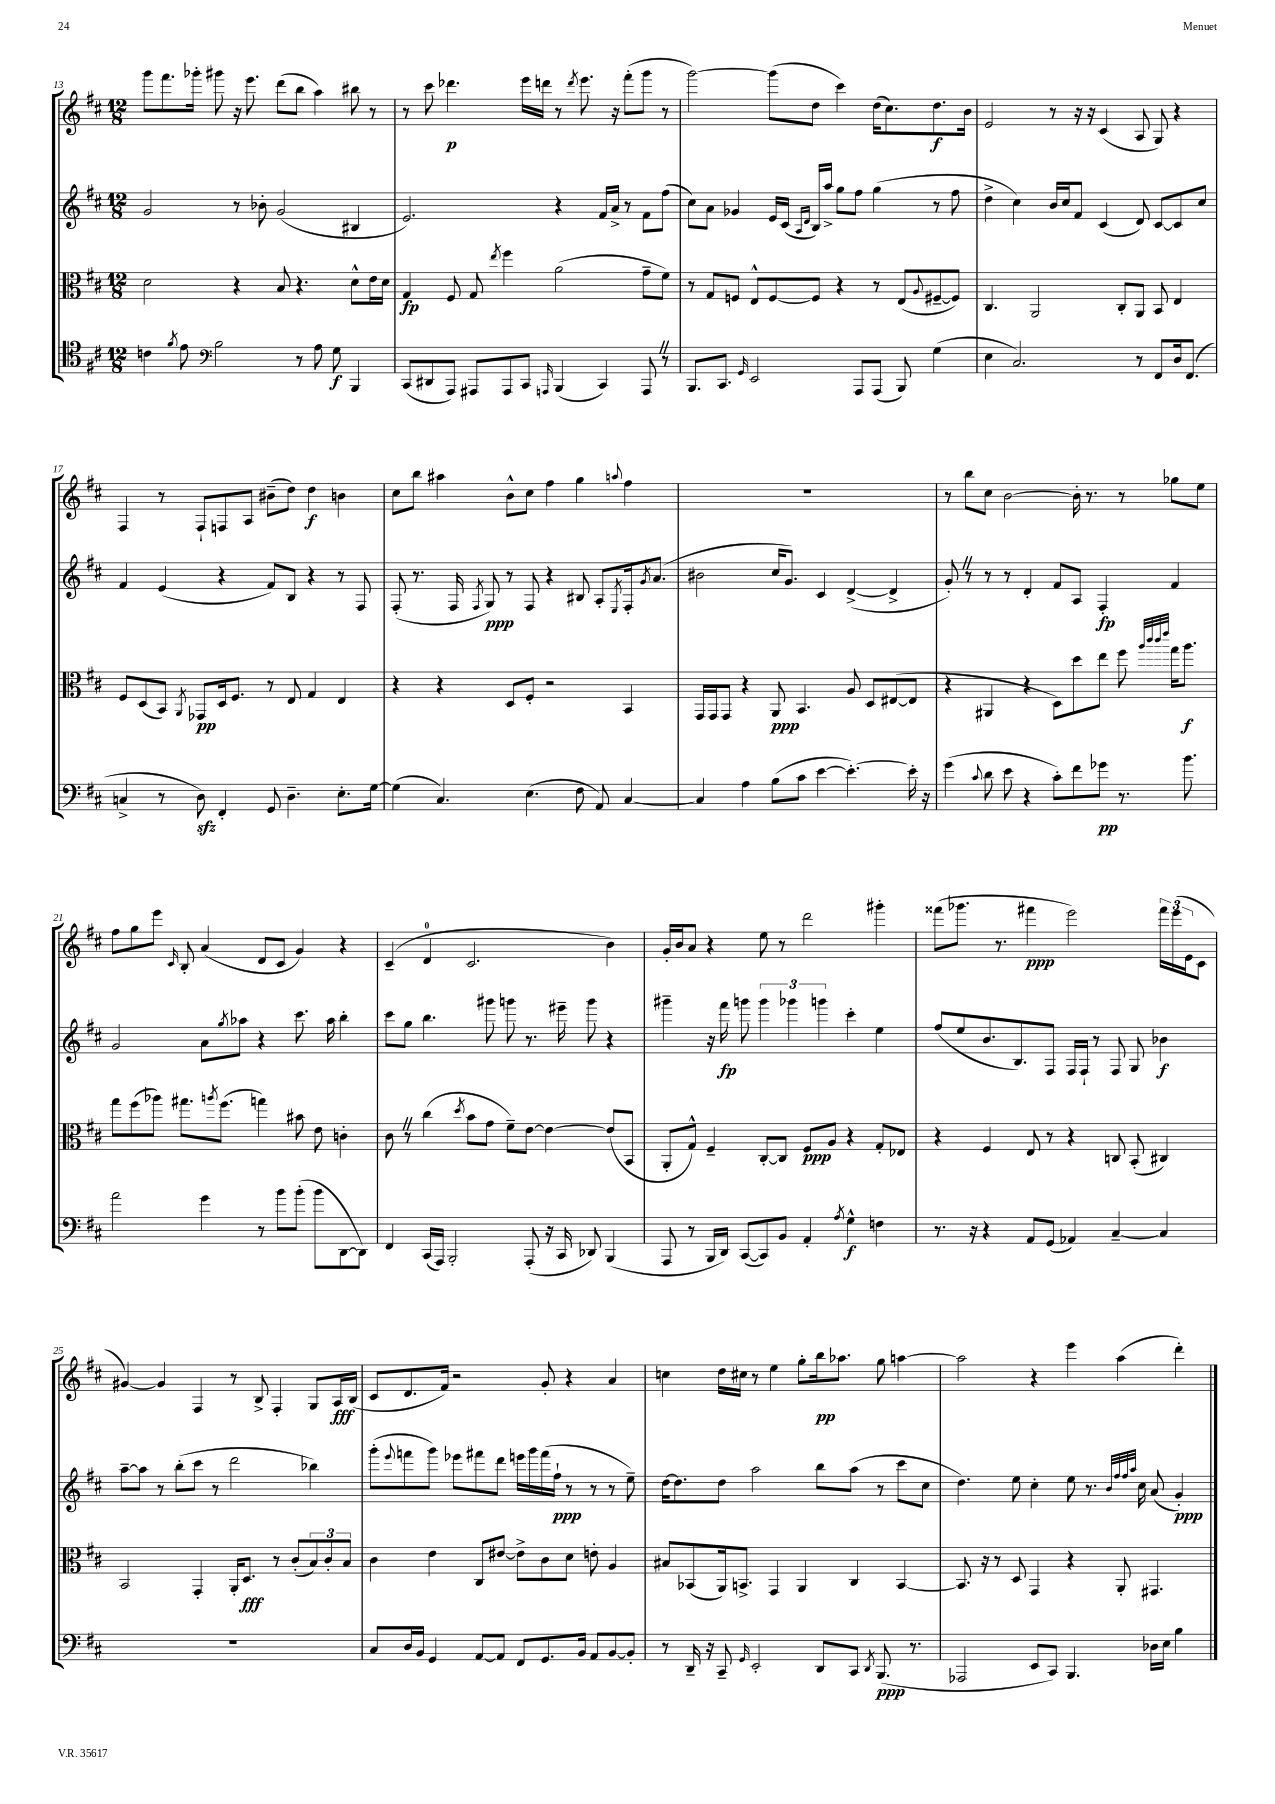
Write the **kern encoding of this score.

**kern	**dynam	**kern	**dynam	**kern	**dynam	**kern	**dynam
*part4	*part4	*part3	*part3	*part2	*part2	*part1	*part1
*staff4	*staff4	*staff3	*staff3	*staff2	*staff2	*staff1	*staff1
*clefC4	*	*clefC3	*	*clefG2	*	*clefG2	*
*k[f#c#]	*	*k[f#c#]	*	*k[f#c#]	*	*k[f#c#]	*
*M12/8	*	*M12/8	*	*M12/8	*	*M12/8	*
=13	=13	=13	=13	=13	=13	=13	=13
4cn\	.	2d\	.	2g/	.	8ggg\L	.
.	.	.	.	.	.	8.fff#\	.
8qf#/	.	.	.	.	.	.	.
8e\	.	.	.	.	.	.	.
.	.	.	.	.	.	16ggg-X'\Jk	.
*clefF4	*	*	*	*	*	*	*
2B\	.	.	.	.	.	8ggg#X\	.
.	.	4r	.	8r	.	16r	.
.	.	.	.	.	.	8.eee\	.
.	.	.	.	8b-X'\	.	.	.
.	.	8B/	.	(2g/	.	(8ddd\L	.
8r	.	4.r	.	.	.	8bb\J	.
8A\	.	.	.	.	.	4aa\)	.
8G\	f	.	.	.	.	.	.
4BBB/	.	8d^^\L	.	4B#X/	.	8bb#X\	.
.	.	16e\L	.	.	.	8r	.
.	.	16d\JJ	.	.	.	.	.
=14	=14	=14	=14	=14	=14	=14	=14
(8CC#/L	.	4G/	fp	2.e/)	.	8r	.
8DD#X/	.	.	.	.	.	8ccc#\	.
8AAA/J)	.	8F#/	.	.	.	4.ddd-X\	p
8AAA#X/L	.	8G/	.	.	.	.	.
.	.	8qee/	.	.	.	.	.
8AAA#/	.	4ff#\	.	.	.	.	.
8CC#/J	.	.	.	.	.	16eee\LL	.
.	.	.	.	.	.	16dddn\JJ	.
16qqAAAn/	.	.	.	.	.	.	.
(4BBB/	.	(2a\	.	4r	.	8r	.
.	.	.	.	.	.	8qddd/	.
.	.	.	.	.	.	8.eee\	.
4CC#/)	.	.	.	16f#/LL	.	.	.
.	.	.	.	16a^/JJ	.	16r	.
.	.	.	.	8r	.	(8fff#'\L	.
8AAAZ/	.	8g~\L	.	8f#\L	.	8ggg\J	.
8r	.	8f#\J)	.	(8ff#\J	.	8r	.
=15	=15	=15	=15	=15	=15	=15	=15
8.BBB/L	.	8r	.	8cc#\L)	.	[2ggg\)	.
.	.	8G/L	.	8a\J	.	.	.
8.CC#/J	.	.	.	.	.	.	.
.	.	8Fn/J	.	4g-X/	.	.	.
16qqGG/	.	.	.	.	.	.	.
2EE/	.	8E^^/L	.	.	.	.	.
.	.	[8F/	.	16e/LL	.	(8ggg\L]	.
.	.	.	.	(16c#/JJ	.	.	.
.	.	.	.	16qqA/LL	.	.	.
.	.	.	.	16qqd/JJ	.	.	.
.	.	8F/J]	.	16B/LL)	.	8dd\J	.
.	.	.	.	16aa^/JJ	.	.	.
.	.	4r	.	8gg\L	.	4ccc#\)	.
8AAA/L	.	.	.	8ff#\J	.	.	.
(8AAA/J	.	8r	.	(4gg\	.	(16dd\KL	.
.	.	.	.	.	.	8.cc#\)	.
8BBB/)	.	(8E/L	.	.	.	.	.
.	.	8qqA/	.	.	.	.	.
(4G\	.	[8F#X~/	.	8r	.	8.dd\	f
.	.	8F#/J])	.	8ff#\	.	.	.
.	.	.	.	.	.	16b\Jk	.
=16	=16	=16	=16	=16	=16	=16	=16
4E\	.	4.C#/	.	4dd^\	.	2e/	.
2.C#/)	.	.	.	4cc#\)	.	.	.
.	.	2AA/	.	.	.	.	.
.	.	.	.	16b/LL	.	8r	.
.	.	.	.	16cc#/J	.	.	.
.	.	.	.	8f#/J	.	16r	.
.	.	.	.	.	.	16r	.
.	.	.	.	(4c#/	.	(4c#/	.
.	.	8C#'/L	.	.	.	.	.
8r	.	8AA/J	.	8d/)	.	8A/	.
8FF#/L	.	8BB/	.	[8c#/L	.	8G/)	.
16D/k	.	4E/	.	8c#/]	.	4r	.
(8.FF#/J	.	.	.	.	.	.	.
.	.	.	.	8cc#/J	.	.	.
!!LO:LB:g=z
=17	=17	=17	=17	=17	=17	=17	=17
4Cn^/	.	8F#/L	.	4f#/	.	4F#/	.
.	.	(8D/	.	.	.	.	.
8r	.	8BB/J)	.	(4e/	.	8r	.
.	.	8qAA/	.	.	.	.	.
8Dzz\)	.	8GG-X/L	pp	.	.	8F#`/L	.
4FF#'/	.	16D/k	.	4r	.	8Fn/	.
.	.	8.F#/J	.	.	.	.	.
.	.	.	.	.	.	8A/J	.
8GG/	.	8r	.	8f#/L)	.	(8b#X~\L	.
4.D~\	.	8E/	.	8B/J	.	8dd\J)	.
.	.	4G/	.	4r	.	4dd\	f
8.E'\L	.	4E/	.	8r	.	4bn\	.
.	.	.	.	8F#/	.	.	.
[16G\Jk	.	.	.	.	.	.	.
=18	=18	=18	=18	=18	=18	=18	=18
(4G\]	.	4r	.	(8F#'/	.	8cc#\L	.
.	.	.	.	8.r	.	8bb\J	.
4.C#/)	.	4r	.	.	.	4aa#X\	.
.	.	.	.	16F#/	.	.	.
.	.	.	.	8qF#/	.	.	.
.	.	.	.	8G/)	ppp	.	.
.	.	8D/L	.	8r	.	8b^^\L	.
(4.E\	.	8F#'/J	.	8F#/	.	8cc#\J	.
.	.	2r	.	4r	.	4ff#\	.
8F#\	.	.	.	8B#X/	.	4gg\	.
8AA/)	.	.	.	8A'/L	.	.	.
.	.	.	.	8qE/	.	8qqaan/	.
[4C#/	.	4BB/	.	16F#'/k	.	4ff#\	.
.	.	.	.	8qg/	.	.	.
.	.	.	.	(8.a/J	.	.	.
=19	=19	=19	=19	=19	=19	=19	=19
4C#/]	.	16GG/LL	.	2b#X\	.	1.r	.
.	.	16GG/J	.	.	.	.	.
.	.	8GG/J	.	.	.	.	.
4A\	.	4r	.	.	.	.	.
(8B\L	.	8AA/	ppp	16cc#/KL	.	.	.
.	.	.	.	8.g/J)	.	.	.
8c#\J	.	4.BB/	.	.	.	.	.
[4e\	.	.	.	4c#/	.	.	.
4.e'\_)	.	8A/	.	([4d^/	.	.	.
.	.	8D/L	.	.	.	.	.
.	.	([8E#X/	.	4d^/]	.	.	.
16e'\]	.	8E#/J]	.	.	.	.	.
16r	.	.	.	.	.	.	.
=20	=20	=20	=20	=20	=20	=20	=20
(4g\	.	4r	.	8g'Z/)	.	8r	.
.	.	.	.	8r	.	8bb\L	.
8qqc#/	.	.	.	.	.	.	.
8d\	.	4AA#X/	.	8r	.	8cc#\J	.
8e\	.	.	.	8r	.	[2b\	.
4r	.	4r	.	4d'/	.	.	.
8c#'\L)	.	8D\L)	.	8f#/L	.	.	.
8f#\	.	8dd\	.	8A/J	.	16b'\]	.
.	.	.	.	.	.	8.r	.
8g-X\J	pp	8ee\J	.	4F#'/	fp	.	.
8.r	.	8ff#\	.	.	.	8r	.
.	.	32qqaa/LLL	.	.	.	.	.
.	.	32qqccc#/	.	.	.	.	.
.	.	32qqccc#/	.	.	.	.	.
.	.	32qqeee/JJJ	.	.	.	.	.
.	.	16gg\KL	.	4f#/	.	8gg-X\L	.
8.b\	.	8.aa\J	f	.	.	.	.
.	.	.	.	.	.	8ee\J	.
!!LO:LB:g=z
=21	=21	=21	=21	=21	=21	=21	=21
2a\	.	8gg\L	.	2g/	.	8ff#\L	.
.	.	(8ff#\	.	.	.	8gg\	.
.	.	8aa-X\J)	.	.	.	8eee\J	.
.	.	.	.	.	.	16qqc#/	.
.	.	8.gg#X\L	.	.	.	8B'/	.
4g\	.	.	.	8a\L	.	(4a/	.
.	.	8qaan/	.	.	.	.	.
.	.	(8.ff#\J	.	.	.	.	.
.	.	.	.	8qgg/	.	.	.
.	.	.	.	8aa-X\J	.	.	.
8r	.	4ggn\)	.	4r	.	8d/L	.
8b\L	.	.	.	.	.	8c#/J	.
(8b'\J	.	8b#X\	.	8.ccc#\	.	4g/)	.
8b\L	.	8e\	.	.	.	.	.
.	.	.	.	16aa-\	.	.	.
[8DD\	.	4cn'\	.	4bb'\	.	4r	.
8DD\J])	.	.	.	.	.	.	.
=22	=22	=22	=22	=22	=22	=22	=22
4FF#/	.	8c#Z\	.	8ccc#\L	.	(4c#~/	.
.	.	8r	.	8gg\J	.	.	.
(16CC#/LL	.	(4cc#\	.	4.bb\	.	4d/	.
16AAA/JJ)	.	.	.	.	.	.	.
2BBB'/	.	.	.	.	.	.	.
.	.	8qdd/	.	.	.	.	.
.	.	8b\L	.	.	.	2.c#/	.
.	.	8g\J	.	8ggg#X\	.	.	.
.	.	8f#~\L)	.	8gggn\	.	.	.
(8AAA'/	.	[8e\J	.	8.r	.	.	.
16r	.	4e\_	.	.	.	.	.
16CC#/	.	.	.	16eee#X~\	.	.	.
8DD-X/)	.	.	.	8ggg\	.	.	.
(4BBB/	.	(8e/L]	.	4r	.	4b\)	.
.	.	8BB/J	.	.	.	.	.
=23	=23	=23	=23	=23	=23	=23	=23
8AAA/	.	8AA'/L	.	4ggg#X~\	.	16g'/LL	.
.	.	.	.	.	.	16b/J	.
8r	.	8G^^/J)	.	.	.	8a/J	.
16BBB/LL	.	4F#~/	.	16r	.	4r	.
16DD/JJ)	.	.	.	16fff#\	fp	.	.
([8CC#/L	.	.	.	8gggn\	.	.	.
8CC#/])	.	[8C#'/L	.	6ggg\	.	8ee\	.
8BB/J	.	8C#/J]	.	.	.	8r	.
.	.	.	.	6ggg-X\	.	.	.
4AA'/	.	8F#/L	ppp	.	.	2ddd\	.
.	.	.	.	6gggn\	.	.	.
.	.	8A/J	.	.	.	.	.
8qA/	.	.	.	.	.	.	.
4G^^\	f	4r	.	4ccc#'\	.	.	.
4Fn\	.	8G'/L	.	4ee\	.	4ggg#X'\	.
.	.	8E-X/J	.	.	.	.	.
=24	=24	=24	=24	=24	=24	=24	=24
8.r	.	4r	.	(8ff#/L	.	(8fff##X\L	.
.	.	.	.	8ee/	.	8.ggg-X\J	.
16r	.	.	.	.	.	.	.
4r	.	4F#/	.	8.b/	.	.	.
.	.	.	.	.	.	8.r	.
.	.	.	.	8.B/)	.	.	.
8AA/L	.	8E/	.	.	.	4fff#X\	ppp
(8GG/J	.	8r	.	8F#/J	.	.	.
4AA-X/)	.	4r	.	16F#/LL	.	2eee\)	.
.	.	.	.	16F#`/JJ	.	.	.
.	.	.	.	8r	.	.	.
[4C#~/	.	8Cn/	.	8F#/	.	.	.
.	.	(8BB'/	.	8G/	.	.	.
4C#/]	.	4C#X/)	.	4b-X\	f	24fff#\LL	.
.	.	.	.	.	.	(24eee\	.
.	.	.	.	.	.	24e\J	.
.	.	.	.	.	.	8c#\J	.
!!LO:LB:g=z
=25	=25	=25	=25	=25	=25	=25	=25
1.r	.	2BB/	.	[8aa~\L	.	[4g#X/)	.
.	.	.	.	8aa\J]	.	.	.
.	.	.	.	8r	.	4g#/]	.
.	.	.	.	(8bb'\L	.	.	.
.	.	4GG'/	.	8ccc#\J	.	4F#/	.
.	.	.	.	8r	.	.	.
.	.	16AA'/KL	.	2ddd\	.	8r	.
.	.	8.D/J	fff	.	.	.	.
.	.	.	.	.	.	8B^/	.
.	.	8r	.	.	.	4F#'/	.
.	.	(8c#'/L	.	.	.	.	.
.	.	12B/)	.	4bb-X\)	.	8G/L	.
.	.	12c#'/	.	.	.	.	.
.	.	.	.	.	.	16A/L	fff
.	.	12B/J	.	.	.	.	.
.	.	.	.	.	.	(16B/JJ	.
=26	=26	=26	=26	=26	=26	=26	=26
8C#/L	.	4c#\	.	(8ggg'\L	.	8c#/L	.
.	.	.	.	8qqeee/	.	.	.
16D/L	.	.	.	8fffn\	.	8.d/	.
16BB/JJ	.	.	.	.	.	.	.
4GG/	.	4e\	.	8ggg\J)	.	.	.
.	.	.	.	.	.	16f#/Jk)	.
.	.	.	.	8eee-X\L	.	2r	.
[8AA/L	.	8C#/L	.	8fff#X\	.	.	.
8AA/J]	.	[8e#X/J	.	8ddd\J	.	.	.
8FF#/L	.	8e#^\L]	.	16eeen\LL	.	.	.
.	.	.	.	16ggg\	.	.	.
8.GG/	.	8c#\	.	(16fff#\	.	8g'/	.
.	.	.	.	16ff#`\JJ	ppp	.	.
.	.	8d\J	.	8r	.	4r	.
16BB/Jk	.	.	.	.	.	.	.
8AA/L	.	8en'\	.	8r	.	.	.
[8BB/	.	4A/	.	8r	.	4a/	.
8BB'/J]	.	.	.	8ee~\)	.	.	.
=27	=27	=27	=27	=27	=27	=27	=27
8r	.	8B#X/L	.	[16dd\KL	.	4ccn\	.
.	.	.	.	8.dd\]	.	.	.
16DD~/	.	(8BB-X/	.	.	.	.	.
16r	.	.	.	.	.	.	.
8CC#~/	.	16AA/k)	.	8dd\J	.	16dd\LL	.
.	.	8.BBn^/J	.	.	.	16cc#X\JJ	.
16qqGG/	.	.	.	.	.	.	.
2EE'/	.	.	.	2aa\	.	8r	.
.	.	4GG/	.	.	.	4ee\	.
.	.	4AA/	.	.	.	8gg'\L	.
8DD/L	.	.	.	8bb\L	.	16bb\k	pp
.	.	.	.	.	.	8.aa-X\J	.
8CC#/J	.	4C#/	.	(8aa\J	.	.	.
8qDD/	.	.	.	.	.	.	.
(8.BBB/	ppp	.	.	8r	.	8gg\	.
.	.	[4BB/	.	8ccc#\L	.	[4aan\	.
8.r	.	.	.	.	.	.	.
.	.	.	.	8cc#\J	.	.	.
=28	=28	=28	=28	=28	=28	=28	=28
2AAA-X/	.	8.BB/]	.	4.dd\)	.	2aa\]	.
.	.	16r	.	.	.	.	.
.	.	8r	.	.	.	.	.
.	.	8D/	.	8ee\	.	.	.
8EE/L	.	4GG/	.	4cc#'\	.	4r	.
8CC#/J)	.	.	.	.	.	.	.
4.BBB/	.	4r	.	8ee\	.	4eee\	.
.	.	.	.	8.r	.	.	.
.	.	8AA'/	.	.	.	(4aa\	.
.	.	.	.	32qqb/LLL	.	.	.
.	.	.	.	32qqff#/	.	.	.
.	.	.	.	32qqff#/	.	.	.
.	.	.	.	32qqaa/JJJ	.	.	.
.	.	.	.	16cc#\	.	.	.
16D-X\LL	.	4.GG#X/	.	(8a/	.	.	.
16E\JJ	.	.	.	.	.	.	.
4B\	.	.	.	4g'/)	ppp	4ddd'\)	.
==	==	==	==	==	==	==	==
*-	*-	*-	*-	*-	*-	*-	*-
